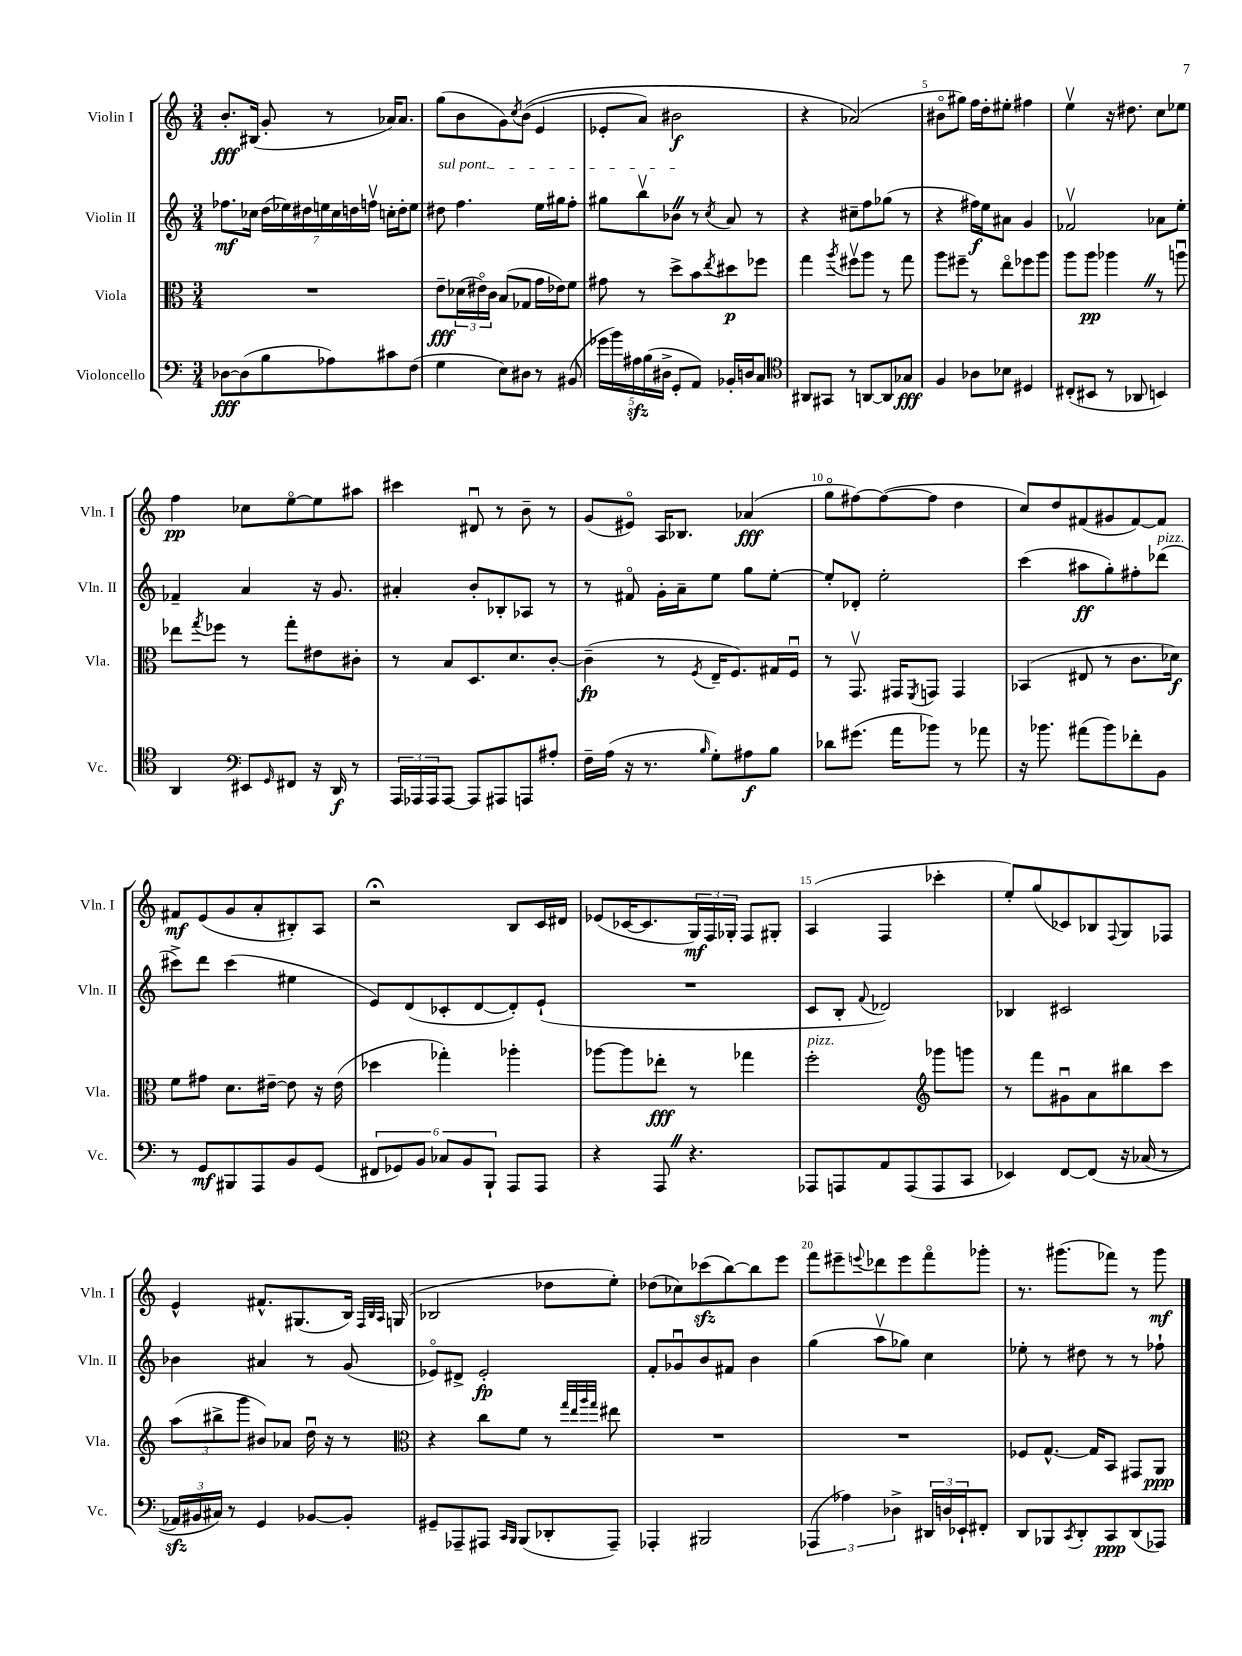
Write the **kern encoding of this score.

**kern	**kern	**kern	**kern
*staff4	*staff3	*staff2	*staff1
*clefF4	*clefC3	*clefG2	*clefG2
*k[]	*k[]	*k[]	*k[]
*M3/4	*M3/4	*M3/4	*M3/4
[8D-	2.r	8.ff-	8.b'
(8D-]	.	.	.
.	.	16cc-	(16B#
8B	.	(28dd	8g'
.	.	28ee-)	.
.	.	28dd#	.
.	.	28ee	.
8A-)	.	.	8r
.	.	28cc-	.
.	.	28dd	.
.	.	28ffv	.
8c#	.	16cc'	16a-)
.	.	16dd'	8.a-
(8F	.	8ee	.
=	=	=	=
4G	8e~	8dd#	(8gg
.	(24d-	4.ff	8b
.	24e#o)	.	.
.	24c	.	.
8E)	(8B	.	8g)
.	.	.	8qcc
8D#	8G-	.	&((8b
8r	16g	16ee	4e
.	16e-)	16gg#	.
(8BB#	8f	8ff'	.
=	=	=	=
20g-	8g#	8gg#	8e-'
20b)	.	.	.
20A#	.	.	.
.	8r	8bbv	8a)
(20B	.	.	.
20D#^	.	.	.
8GG'	8dd^	8b-	2b#
8AA)	8b	8r	.
.	8qee	8qcc	.
16BB-'	8dd#	8a	.
16D	.	.	.
8C	8ff-	8r	.
=	=	=	=
*clefC4	*	*	*
8AA#	4gg	4r	4r
8GG#	.	.	.
.	8qaa	.	.
8r	8ff#v	8cc#~	(2a-&)
[8AA	8aa	8ff	.
8AA]	8r	(8gg-	.
8G-	8gg	8r	.
=	=	=	=
4F	8aa	4r	8b#o
.	8ff#~	.	8gg#)
8A-	8r	16ff#)	16ff
.	.	16ee	16dd'
8B-	8eeo	8a#	8ee#'
4D#	8ff-	4g	4ff#
.	8aa	.	.
=	=	=	=
(8C#'	8aa	2f-v	4eev
8BB#	8aa	.	.
8r	4aa-	.	16r
.	.	.	8.dd#
8AA-	.	.	.
4BB)	8r	8a-	8cc
.	8aau	8ee'	8ee-
=	=	=	=
4AA	8ee-	4f-~	4ff
.	8qgg	.	.
.	8ff-	.	.
*clefF4	*	*	*
8EE#	8r	4a	8cc-
16qqGG	.	.	.
8FF#	8gg'	.	[8eeo
16r	8e#	16r	8ee]
16DD	.	8.g	.
8r	8c#'	.	8aa#
=	=	=	=
24AAA	8r	4a#'	4ccc#
24AAA-	.	.	.
24AAA-	.	.	.
[8AAA-	8B	.	.
8AAA-]	8.D	8b'	8d#u
8AAA#	.	8B-'	8r
.	8.d	.	.
8AAA	.	8A-	8b~
8A#'	[8c'	8r	8r
=	=	=	=
16F~	(4c~]	8r	(8g
(16A	.	.	.
16r	.	8f#o	8e#o)
8.r	.	.	.
.	8r	16g'	16A
.	.	16a~	8.B-
16qqB	8qF	.	.
8G')	16E~	8ee	.
.	8.F)	.	.
8A#	.	8gg	(4a-
8B	16G#	[8ee'	.
.	16Fu	.	.
=	=	=	=
8d-	8r	8ee']	8ggo
(8.g#	8.GGv	8d-'	[8ff#)
.	.	2ee'	(8ff#_
16a	16GG#	.	.
.	8qFF	.	.
8b-)	8GG	.	8ff#]
8r	4GG	.	4dd
8a-	.	.	.
=	=	=	=
16r	(4BB-	(4ccc	8cc)
8.b-	.	.	.
.	.	.	8dd
(8a#	8E#	8aa#	(8f#
8b-)	8r	8gg')	8g#
8f-'	8.c	8ff#'	[8f#)
8BB	.	(8ddd-	8f#]
.	16d-)	.	.
=	=	=	=
8r	8f	8ccc#^)	8f#
8GG	8g#	8ddd	(8e
8BBB#	8.d	(4ccc#	8g
8AAA	.	.	8a'
.	[16e#~	.	.
8BB	8e#]	4ee#	8B#')
(8GG	16r	.	8A
.	(16e#	.	.
=	=	=	=
12FF#	4dd-	8e)	2r;
12GG-)	.	.	.
.	.	(8d	.
12BB	.	.	.
12C-	4gg-')	8c-'	.
12BB	.	.	.
.	.	[8d	.
12BBB`	.	.	.
8AAA	4aa-'	8d'])	8B
8AAA	.	(8e`	16c
.	.	.	16d#
=	=	=	=
4r	[8aa-	2.r	(8e-
.	8aa-]	.	[16c-
.	.	.	8.c-]
8AAA	8ee-'	.	.
4.r	8r	.	24G)
.	.	.	24F
.	.	.	24G-'
.	4gg-	.	8F
.	.	.	8G#'
=	=	=	=
8AAA-	2ff'	8c	(4A
8AAA	.	8B'	.
.	.	8qqf	.
8AA	.	2d-)	4F
(8AAA	.	.	.
*	*clefG2	*	*
8AAA	8ggg-	.	4ccc-'
8CC	8ggg	.	.
=	=	=	=
4EE-)	8r	4B-	8ee')
.	8fff	.	(8gg
[8FF	8g#u	2c#	8c-)
&(8FF]	8a	.	8B-
.	.	.	8qqF
16r	8bb#	.	8G
(16C-	.	.	.
8r	8ccc	.	8F-
=	=	=	=
24AA-)	(12aa	4b-	4e^^
24BB#	.	.	.
24C#&)	12bb#^	.	.
8r	.	.	.
.	12ggg	.	.
4GG	8b#)	4a#	8.f#^^
.	8a-	.	.
.	.	.	(8.G#
[8BB-	16ddu	8r	.
.	16r	.	.
8BB-']	8r	(8g	16B)
.	.	.	32qqF
.	.	.	32qqB
.	.	.	32qqA
.	.	.	(16G
=	=	=	=
*	*clefC3	*	*
8GG#~	4r	8e-o)	2B-
8AAA-~	.	8d#^	.
8AAA#	8cc	2e-'	.
16qqCC	.	.	.
16qqBBB	.	.	.
(8BBB	8f	.	.
8DD-'	8r	.	8dd-
.	32qqgg	.	.
.	32qqee	.	.
.	32qqaa	.	.
.	32qqgg	.	.
8AAA#~)	8ee#	.	8ee')
=	=	=	=
4AAA-'	2.r	8f'	(8dd-
.	.	8g-u	8cc-)
2BBB#	.	8b	(8ccc-
.	.	8f#	[8bb)
.	.	4b	8bb]
.	.	.	8eee
=	=	=	=
(6AAA-	2.r	(4gg	8fff
.	.	.	8eee#~
6A-)	.	.	.
.	.	.	8qqeee
.	.	8aav	8ddd-
6D-^	.	.	.
.	.	8gg-)	8eee
24DD#	.	4cc	8fffo
24D	.	.	.
24EE-`	.	.	.
8FF#'	.	.	8ggg-'
=	=	=	=
8DD	8F-	8ee-'	8.r
8BBB-	[8.G^^	8r	.
.	.	.	(8.ggg#
8qCC	.	.	.
8DD'	.	8dd#	.
.	16G]	.	.
8CC	8BB	8r	8fff-)
(8DD	8GG#	8r	8r
8AAA-)	8AA	8ff-`	8ggg#
==	==	==	==
*-	*-	*-	*-
